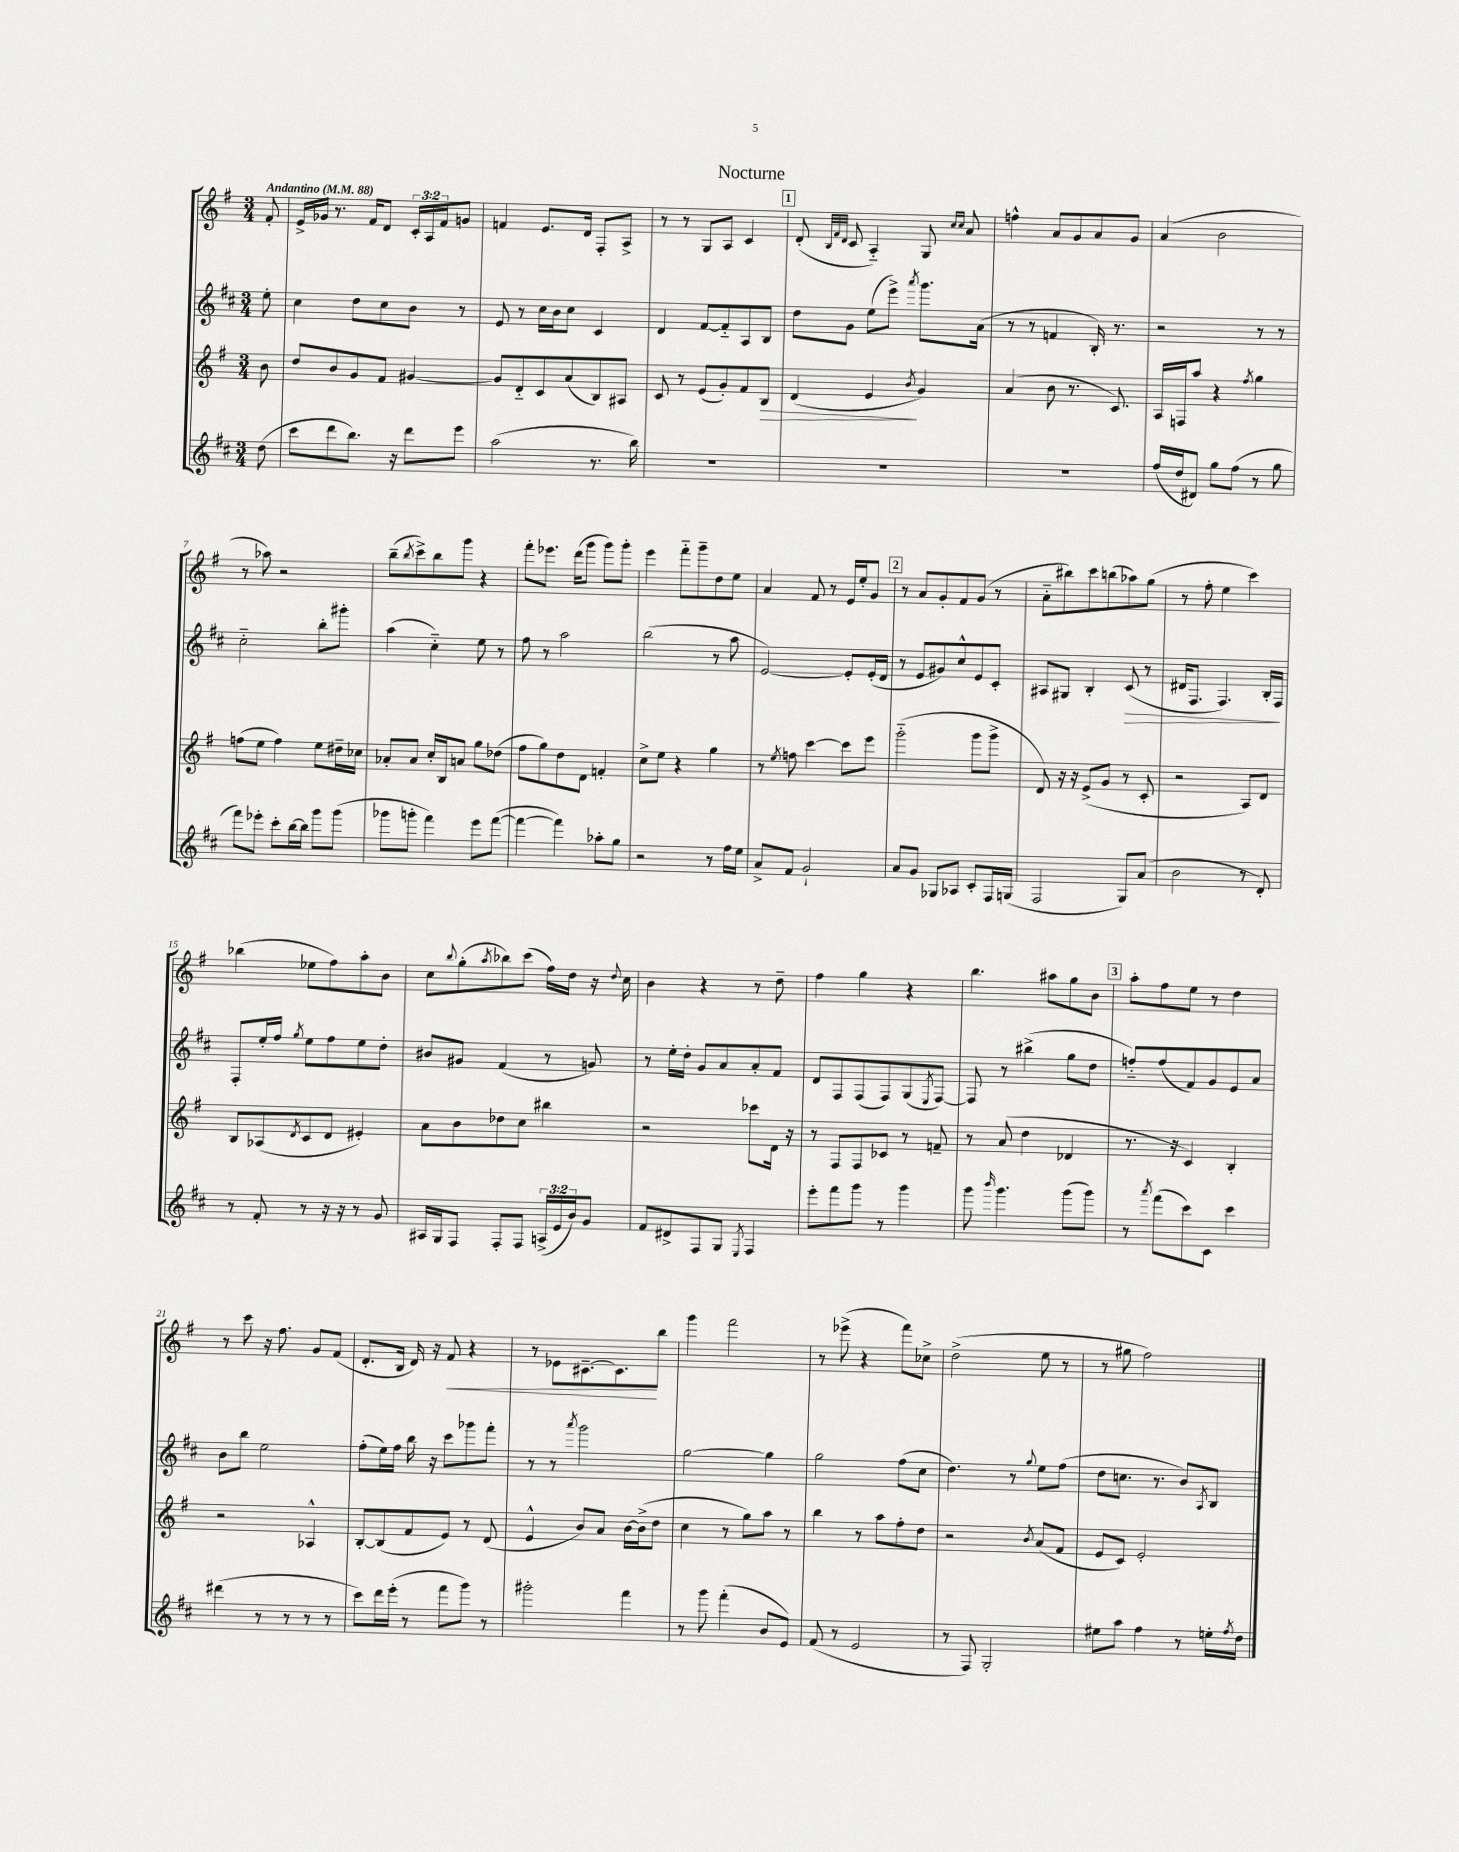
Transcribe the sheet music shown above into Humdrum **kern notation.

**kern	**kern	**kern	**kern
*staff4	*staff3	*staff2	*staff1
*clefG2	*clefG2	*clefG2	*clefG2
*k[f#c#]	*k[f#]	*k[f#c#]	*k[f#]
*M3/4	*M3/4	*M3/4	*M3/4
*MM88	*MM88	*MM88	*MM88
(8dd	8b	8ee'	8f#'
=	=	=	=
8ccc#	8dd	4cc#	16e^
.	.	.	16g-
8ddd	8b	.	8.r
8.bb)	8g	8dd	.
.	.	.	16f#
.	8f#	8cc#	8d
16r	.	.	.
8ddd	[4g#	8b	24c'
.	.	.	24A
.	.	.	24f#
8eee	.	8r	8g
=	=	=	=
(2aa	8g#]	8e	4f
.	8d'~	8r	.
.	8c	16cc#	8.e
.	.	16b	.
.	(8a	8cc#	.
.	.	.	16d
8.r	8B)	4c#	8F#'
.	8A#	.	8A^
16bb)	.	.	.
=	=	=	=
2.r	8c	4d	8r
.	8r	.	8r
.	(8e	[8f#	8G
.	8g')	8f#'~]	8A
.	8f#	8A	4c
.	8B	8B	.
=	=	=	=
2.r	(4d	8dd	(8d'
.	.	.	32qqB
.	.	.	32qqf#
.	.	.	32qqd
.	.	8g	8c
.	4e	(8ee	4A'~)
.	.	8eee^)	.
.	8qb	8qaaa	.
.	4g)	8.ggg	8G
.	.	.	16qqcc
.	.	.	16qqcc
.	.	.	8a
.	.	(16a	.
=	=	=	=
2.r	(4a	8r	4ff^^
.	.	8r	.
.	8b	4f	8a
.	8.r	.	8g
.	.	16B')	8a
.	8.c)	8.r	.
.	.	.	8g
=	=	=	=
(16ff#	16A	2r	(4a
16dd	16F	.	.
8d#)	8aa	.	.
8gg	4r	.	2b
(8ff#	.	.	.
.	8qff#	.	.
8r	4gg	8r	.
8gg	.	8r	.
=	=	=	=
8fff#)	(8ff	2cc#'~	8r
8eee-'	8ee	.	8aa-)
8ccc#'	4ff)	.	2r
[16bb	.	.	.
16bb]	.	.	.
8ggg	8ee	8bb'	.
(8ggg	16dd#~	8ggg#'	.
.	16cc-	.	.
=	=	=	=
8ggg-	8a-'	(4aa	(8bb~
.	.	.	8qbb
8ggg'	8a-	.	8ccc^)
4fff#)	16cc'	4cc#'~)	8bb
.	16B	.	.
.	8a	.	8ggg
8eee	8gg	8ee	4r
([8fff#	(8dd-	8r	.
=	=	=	=
4fff#_	8ff#	8ff#	8fff#'
.	8gg)	8r	8.eee-
4fff#])	8dd	2aa	.
.	.	.	(16ddd
.	8d	.	8ggg
8aa-'	4f'	.	8ggg)
8gg	.	.	8ggg'
=	=	=	=
2r	8cc^	(2bb	4eee
.	8ee	.	.
.	4r	.	8fff#'~
.	.	.	8ggg~
8r	4gg	8r	8dd
16ff#	.	8aa	8ee
16ee	.	.	.
=	=	=	=
8a^	8r	[2e)	4a
.	8qee	.	.
8f#	8ff	.	.
2g`	[4ccc	.	8f#
.	.	.	8r
.	8ccc]	8e']	16e
.	.	.	16ee'
.	8eee	(16e'	8g
.	.	16d	.
=	=	=	=
8a	(2ggg'~	8r	8r
8g	.	8e	8a
8G-	.	8g#)	8g'
8A-	.	8cc#^^	8f#
8c#'	8ggg	8e	(8g
16F#	8ggg^	8c#'	8r
(16G	.	.	.
=	=	=	=
2F#	8d)	8A#	8a'~
.	16r	8G#	8bb#)
.	16r	.	.
.	(8e^	4B'	8ccc
.	8g	.	(8bb
8G)	8r	(8c#	8aa-)
(8a	8c'	8r	(8gg
=	=	=	=
2b	2r	16d#	8r
.	.	8.F#	.
.	.	.	8ff#'
.	.	4.F#)	4ee
8r	8A)	.	4ccc)
8d')	8d	16B'	.
.	.	16F#	.
=	=	=	=
8r	8B	8F#'	(4bb-
8f#'	(8A-	16ee'	.
.	.	16ff#	.
.	8qd	8qgg	.
8r	8c	8ee	8ee-
16r	8d	8ff#	8ff#)
16r	.	.	.
8r	4e#')	8ee	8aa'
8g	.	8dd'	8b
=	=	=	=
16A#	8a	8b#	8cc
16G	.	.	.
.	.	.	8qqbb
8F#	8b	8g#	(8gg'
.	.	.	8qaa
8F#'	8dd-	(4f#	8bb-)
8F#	8cc	.	(8ccc
(24A^	4bb#	8r	16ff#)
24e	.	.	.
.	.	.	16dd
24b)	.	.	.
8g	.	8g)	16r
.	.	.	8qqdd
.	.	.	16cc
=	=	=	=
8f#	2r	8r	4b
8d#^	.	16ee'	.
.	.	16dd'	.
8F#	.	8g	4r
8G	.	8a	.
8qE	.	.	.
4F#	8ccc-	8a'	8r
.	16d	8f#	8dd~
.	16r	.	.
=	=	=	=
8eee'	8r	8d	4ff#
8fff#	8F#	8F#	.
8ggg	8F#	(8F#	4gg
8r	8c-	8F#)	.
4ggg	8r	(8G	4r
.	.	8qE	.
.	8f~	[8F#)	.
=	=	=	=
8ggg	8r	8F#]	4.bb
16qqbbb	.	.	.
4.ggg	(8a	8r	.
.	4dd	(4bb#^	.
.	.	.	8aa#
(8ggg	4d-	8gg	8gg
8ggg)	.	8dd	8b
=	=	=	=
8r	8.r	8ff'~)	8aa'
8qaaa	.	.	.
(8fff#	.	(8ff	8ff#
.	16r	.	.
8ccc#)	4c)	8f#)	8ee
8c#	.	8g	8r
4ccc#	4B'	8e	4dd
.	.	8a	.
=	=	=	=
(4ddd#	2r	8b	8r
.	.	8bb	8ccc
8r	.	2ee	16r
.	.	.	8.ff#
8r	.	.	.
8r	4A-^^	.	8g
8r	.	.	(8f#
=	=	=	=
8ccc#)	[8B'	(8ff#'	8.d'
16ddd	(8B]	16ee)	.
(16eee'	.	16ff#	16B
8r	8f#	16bb	16d)
.	.	16r	16r
8fff#	8e)	8ccc#	8f#
8ggg)	8r	8ggg-	4r
8r	(8d	8fff#'	.
=	=	=	=
2ggg#'	4e^^	8r	8r
.	.	8r	8e-
.	.	8qaaa	.
.	8b)	2ggg	[8.c#~
.	8a	.	.
.	.	.	8.c#]
4fff#	[16b	.	.
.	(16b^]	.	.
.	8dd	.	8bb
=	=	=	=
8r	4cc	[2gg	4ggg
8ggg	.	.	.
(4fff#'	8r	.	2fff#
.	8gg)	.	.
8b	8aa	4gg]	.
8e)	8r	.	.
=	=	=	=
(8f#	4bb	2gg	8r
8r	.	.	(8eee-^
2e	8r	.	4r
.	8aa	.	.
.	8ff#'	(8ff#	8fff#)
.	8dd	8cc#	8cc-^
=	=	=	=
8r	2r	4.dd)	(2dd^
8F#)	.	.	.
2G'	.	.	.
.	.	8r	.
.	8qb	8qqgg	.
.	(8a	8ee	8ee
.	8f#	(8ff#	8r
=	=	=	=
8ee#	8e	8dd	8r
8aa	8c)	8.cc	8gg#
4ff#	2e'	.	2ff#)
.	.	8.r	.
8r	.	8b)	.
.	.	8qA	.
16ee'	.	8B	.
8qff#	.	.	.
16dd	.	.	.
==	==	==	==
*-	*-	*-	*-
